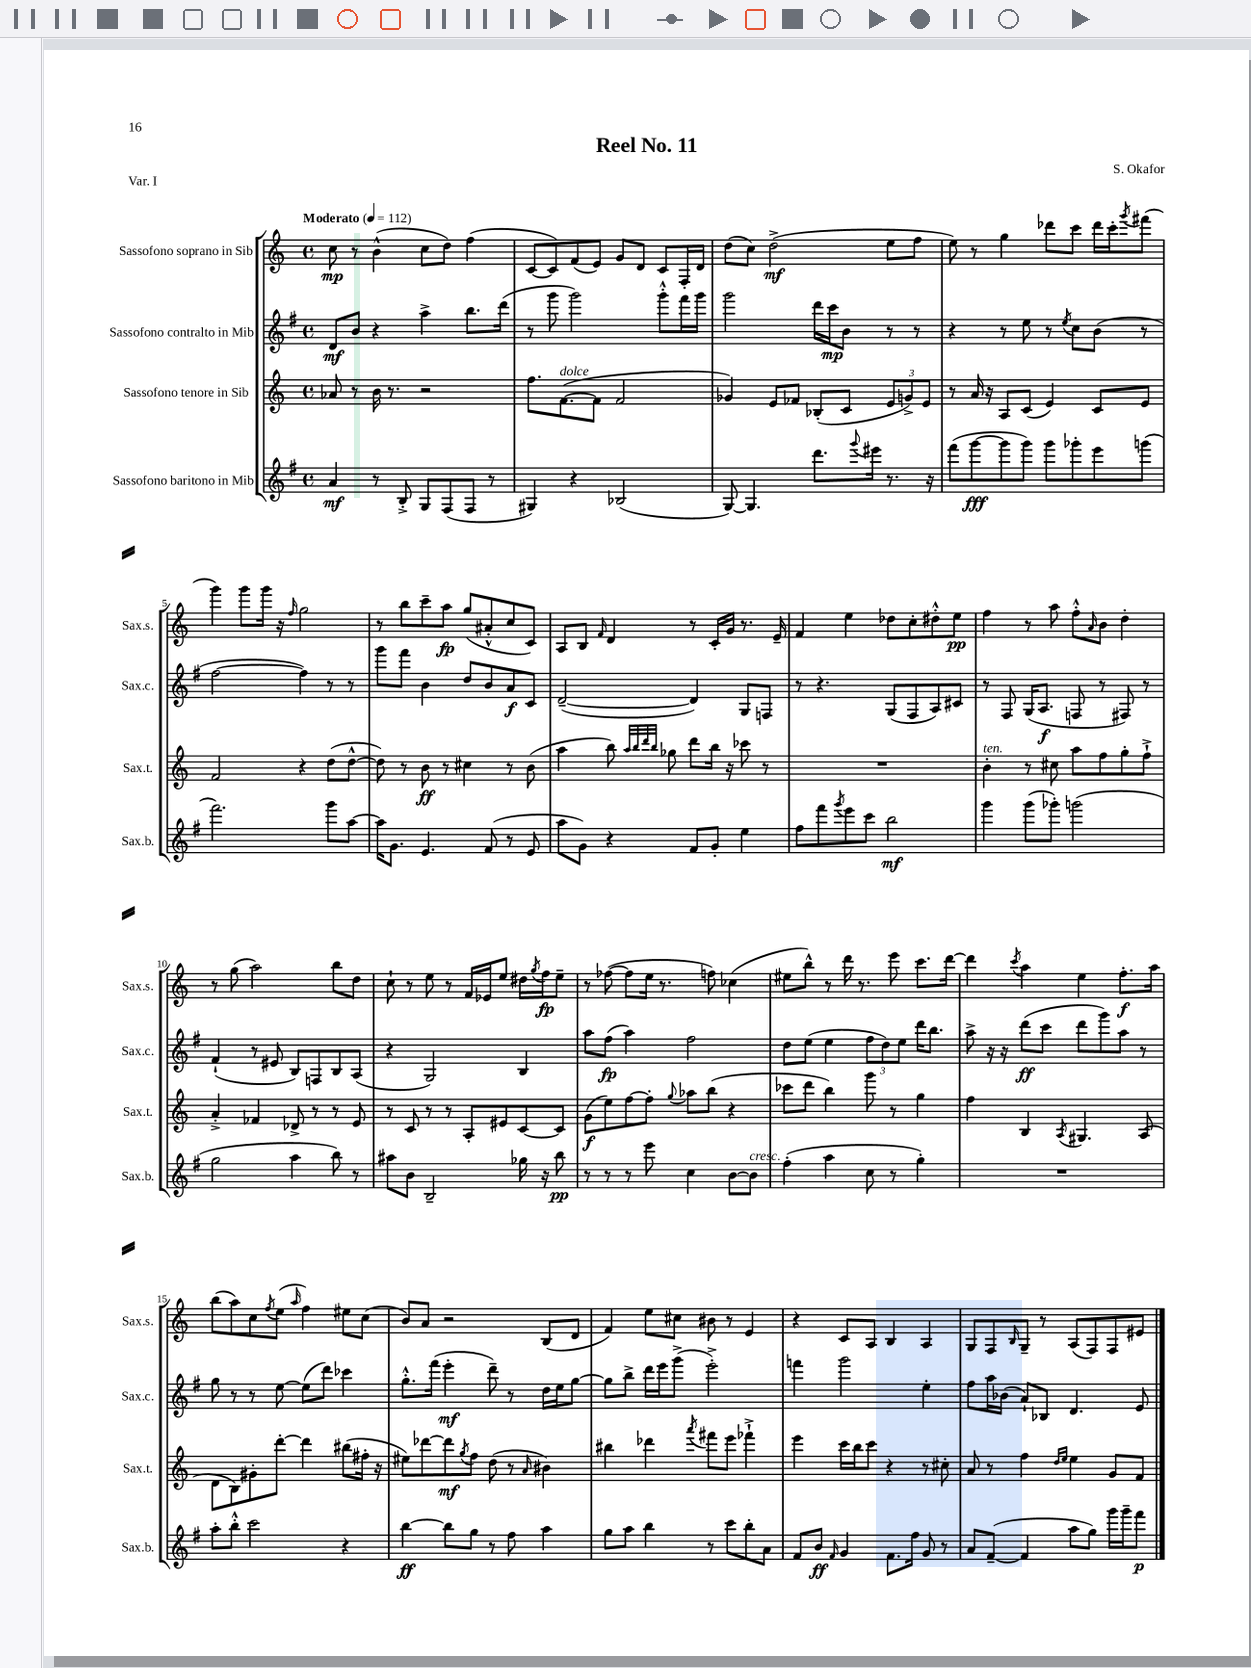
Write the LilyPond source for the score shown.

\header { title = "Reel No. 11" composer = "S. Okafor" piece = "Var. I" }
<<
\new StaffGroup <<
\new Staff = "s0" \with { instrumentName = "Sassofono soprano in Sib" shortInstrumentName = "Sax.s." } {
    \clef treble \key c \major \defaultTimeSignature \time 4/4 \tempo "Moderato" 4 = 112
    c''8\mp r8 b'4-^( c''8 d''8) f''4( |
    c'8~ c'8) f'8( e'8) g'8 d'8 c'8 f16-. d'16 |
    d''8( c''8) d''2->\mf( e''8 f''8 |
    e''8) r8 g''4 des'''8 c'''8 des'''16 c'''16-. \acciaccatura { g'''8 } fis'''8( |
    g'''4) g'''8 g'''16 r16 \grace { f''16 } g''2 |
    r8 b''8 c'''8-- a''8\fp g''8( ais'8-.-^ c''8 c'8) |
    a8 b8 \grace { f'16 } d'4 r8 c'16-. g'16 r8. e'16-- |
    f'4 e''4 des''8 c''8-. dis''8-.-^ e''8\pp |
    f''4 r8 a''8 f''8-.-^ \grace { a'16 } b'8 d''4-. |
    r8 g''8( a''2) b''8 d''8 |
    c''8-! r8 e''8 r8 f'16 ees'16 e''8 dis''16 \acciaccatura { g''8 } f''16\fp e''8-- |
    r8 fes''8~( fes''8 e''16 r8. f''8) ces''4( |
    eis''8 b''8-^) r8 d'''16 r8. e'''8 c'''8. d'''16~ |
    d'''4 \acciaccatura { c'''8 } a''4 e''4 f''8.-.\f a''16 |
    b''8( a''8) c''8 \acciaccatura { f''8 } e''8( \grace { a''16 } f''4) eis''8 c''8( |
    b'8) a'8 r2 b8( d'8 |
    f'4) e''8 cis''8 bis'8 r8 e'4 |
    r4 c'8 a8 b4 a4 |
    g8 f8 \grace { b16 } g8-- r8 a8( f8) f8 eis'8 \bar "|." |
}
\new Staff = "s1" \with { instrumentName = "Sassofono contralto in Mib" shortInstrumentName = "Sax.c." } {
    \clef treble \key g \major \defaultTimeSignature \time 4/4
    d'8\mf b'8 r4 a''4-> b''8. d'''16( |
    r8 g'''8 g'''2) g'''8-.-^ fis'''16 g'''16 |
    g'''2 d'''16 c'''16\mp b'8 r8 r8 |
    r4 r8 e''8 r8 \acciaccatura { e''8 } c''8 b'8( r8 |
    fis''2~ fis''4) r8 r8 |
    g'''8 fis'''8 b'4 d''8 b'8 a'8\f c'8 |
    d'2~--( d'4) g8 f8 |
    r8 r4. g8( fis8 a8) cis'8 |
    r8 fis8 g16( a8.\f f8 r8 fis8) r8 |
    fis'4-!( r8 eis'8 b8) f8 b8 a8( |
    r4 g2) b4 |
    a''8 fis''8\fp( a''4) fis''2 |
    d''8 e''8( e''4 \tuplet 3/2 { fis''8 d''8) e''8 } d'''16 b''8. |
    a''8-> r16 r16 d'''8\ff( c'''8 d'''8 g'''8) a''8 r8 |
    g''8 r8 r8 e''8~ e''8( d'''8) ces'''4 |
    g''8.-.-^ fis'''16( e'''4-.\mf d'''8--) r8 d''16 e''16 g''8~ |
    g''8 b''8-> d'''16 e'''16 g'''8->( e'''2-.->) |
    f'''4 g'''2 e''4-. |
    fis''8 a''16 bes'16( a'8-!) bes8 d'4. e'8 \bar "|." |
}
\new Staff = "s2" \with { instrumentName = "Sassofono tenore in Sib" shortInstrumentName = "Sax.t." } {
    \clef treble \key c \major \defaultTimeSignature \time 4/4
    aes'8 r8 b'16 r8. r2 |
    f''8. f'8.~^\markup { \italic "dolce" }( f'8 f'2 |
    ges'4) e'8 fes'8 bes8-.( c'8 \tuplet 3/2 { e'8 g'8->) e'8 } |
    r8 a'16 r16 a8 c'8( e'4) c'8 e'8 |
    f'2 r4 d''8( d''8~-^ |
    d''8) r8 b'8\ff r8 cis''4 r8 b'8( |
    a''4 b''8) \grace { a''32 b''32 d'''32 b''32 } ges''8 d'''8 b''16 r16 ces'''8 r8 |
    R1 |
    b'4-.^\markup { \italic "ten." } r8 cis''8 a''8 f''8 g''8-. f''8-!-> |
    a'4-.-> fes'4 des'8-> r8 r8 e'8 |
    r8 c'8 r8 r8 a8-. eis'8 c'8~ c'8 |
    g'8\f( e''8) f''8~ f''8-. \appoggiatura { g''8 } aes''8 b''8( r4 |
    ces'''8 d'''8 b''4) g'''8 r8 g''4 |
    f''4 b4 \acciaccatura { a8 } gis4. a8( |
    d'8 b8) gis'8-. d'''8~-. d'''4 bis''8( fis''16-. r16 |
    eis''8) des'''8~ des'''8\mf \acciaccatura { g''8 } f''8 d''8( r8 \grace { a'16 } bis'4) |
    bis''4 des'''4 \acciaccatura { a'''8 } fis'''8 e'''8 fes'''4-!-> |
    e'''4 c'''16 b''16 c'''8 r4 r8 cis''8-. |
    a'8 r8 f''4 \grace { d''16 e''16 } e''4 g'8 f'8 \bar "|." |
}
\new Staff = "s3" \with { instrumentName = "Sassofono baritono in Mib" shortInstrumentName = "Sax.b." } {
    \clef treble \key g \major \defaultTimeSignature \time 4/4
    a'4\mf r8 b8-.-> g8 fis8( fis8 r8 |
    gis4) r4 bes2( |
    g8~) g4. d'''8. \appoggiatura { g'''8 } eis'''16 r8. r16 |
    fis'''8( g'''8~\fff g'''8 g'''8) g'''8 ges'''8-. e'''8 g'''8( |
    fis'''2.) g'''8 a''8~ |
    a''16 g'8. e'4. fis'8( r8 e'8 |
    a''8 g'8) r4 fis'8 g'8-. e''4 |
    fis''8 fis'''8 \acciaccatura { g'''8 } e'''8 c'''8 b''2\mf |
    g'''4 g'''8( ges'''8-.) g'''2( |
    g''2 a''4 b''8) r8 |
    ais''8 b'8 b2-- ges''16 r16 b''8\pp |
    r8 r8 r8 e'''8 c''4 b'8~ b'8^\markup { \italic "cresc." } |
    fis''4-.( a''4 c''8 r8 g''4-.) |
    R1 |
    a''8-. b''8-.-^ c'''2 r4 |
    b''4~\ff b''8 g''8 r8 fis''8 a''4 |
    g''8 a''8 b''4 r8 c'''8 b''8-. a'8 |
    fis'8 b'8\ff \grace { fis'16 } g'4 fis'8. fis''16 g'8 r8 |
    a'8 fis'8~--( fis'4 a''8 g''8) g'''16 g'''16-- fis'''8\p \bar "|." |
}
>>
>>
